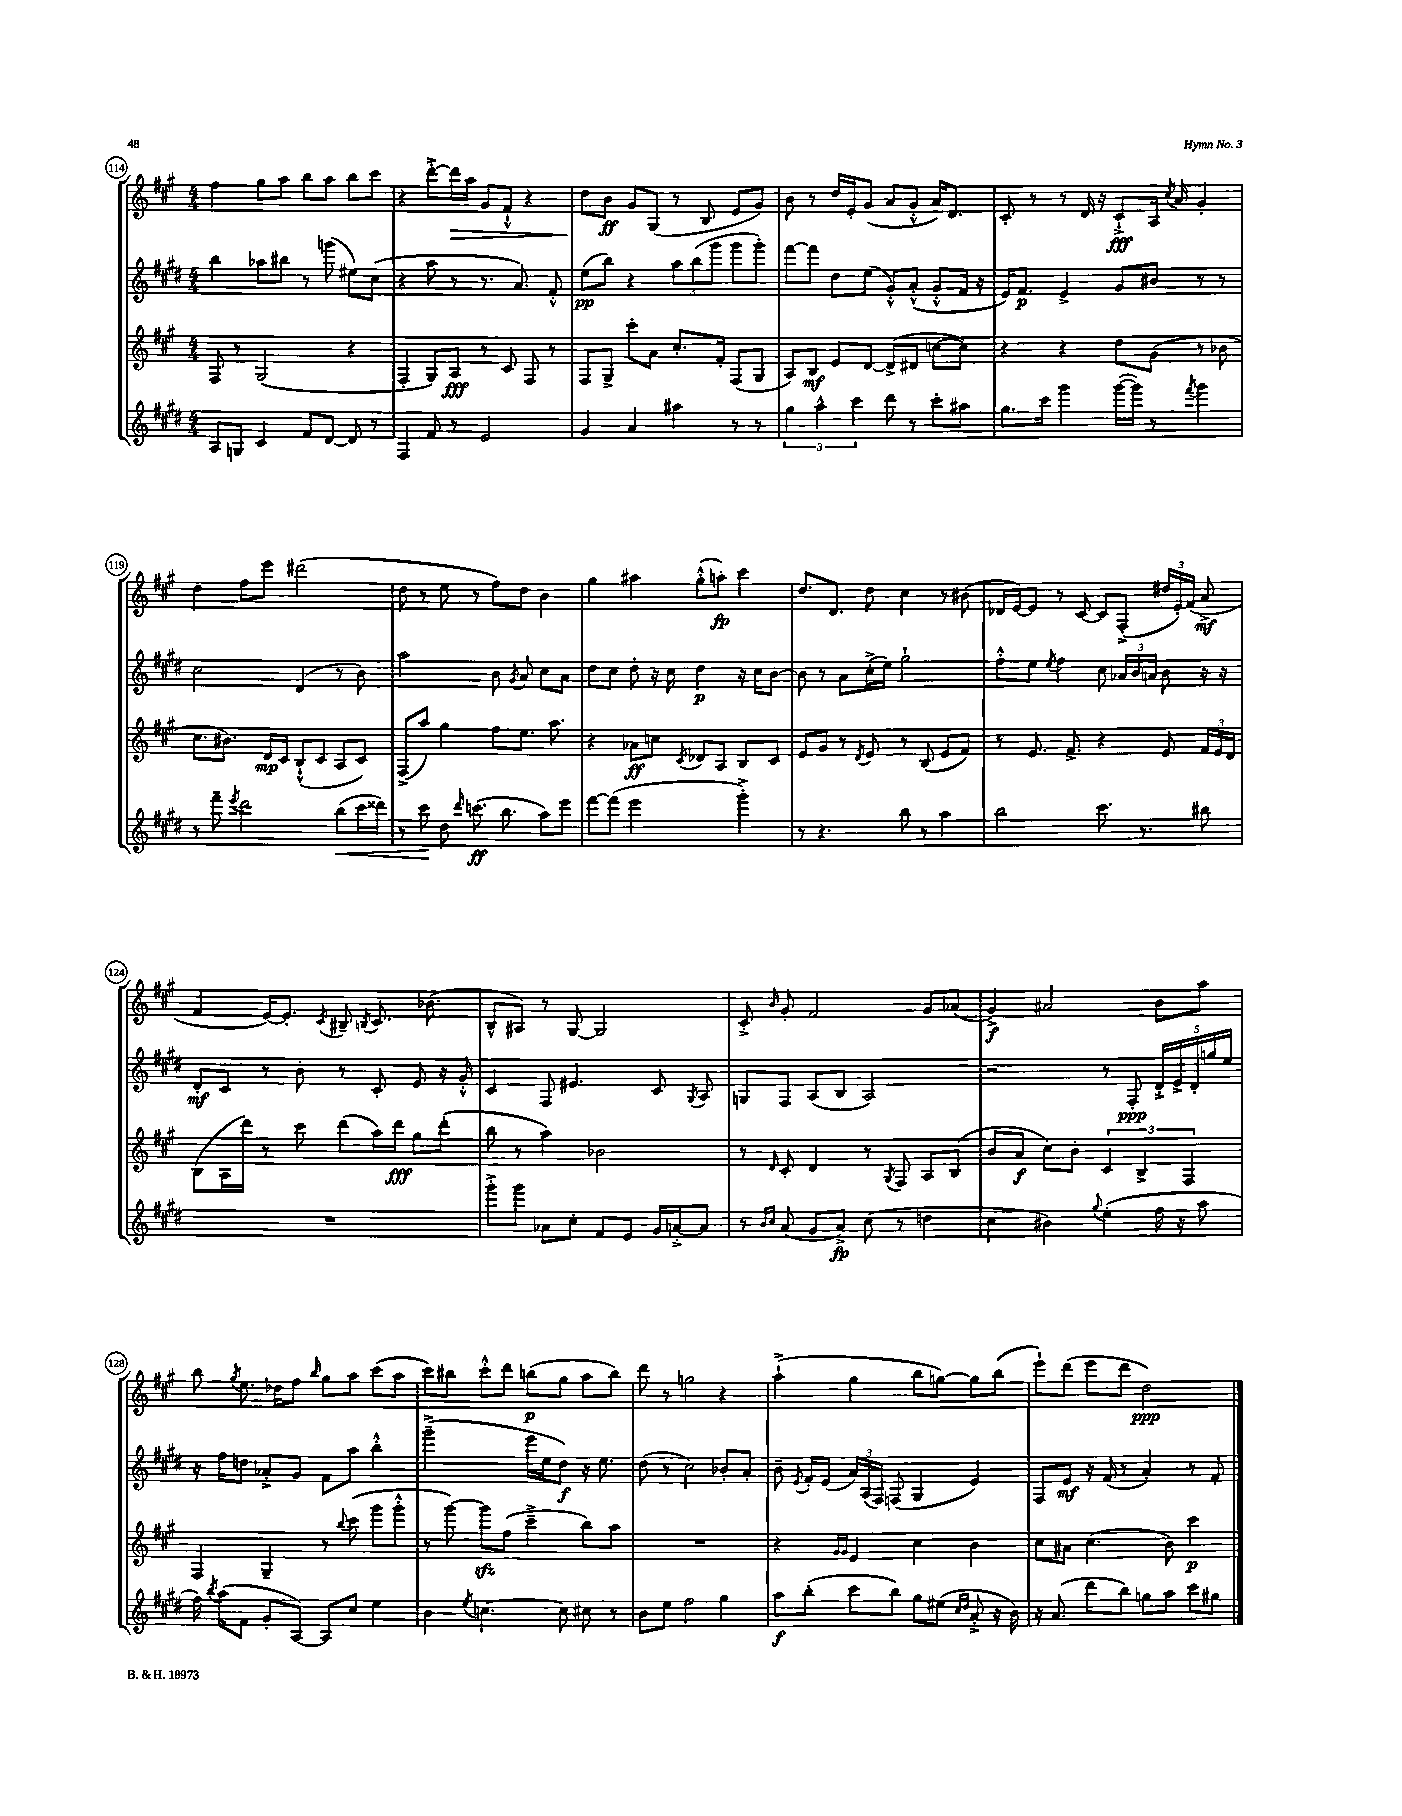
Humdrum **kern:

**kern	**dynam	**kern	**dynam	**kern	**dynam	**kern	**dynam
*part4	*part4	*part3	*part3	*part2	*part2	*part1	*part1
*staff4	*staff4	*staff3	*staff3	*staff2	*staff2	*staff1	*staff1
*clefG2	*	*clefG2	*	*clefG2	*	*clefG2	*
*k[f#c#g#d#]	*	*k[f#c#g#]	*	*k[f#c#g#d#]	*	*k[f#c#g#]	*
*M4/4	*	*M4/4	*	*M4/4	*	*M4/4	*
=114	=114	=114	=114	=114	=114	=114	=114
8A/L	.	8F#/	.	4bb\	.	4ff#\	.
8Gn/J	.	8r	.	.	.	.	.
4c#/	.	(2G#/	.	8aa-X\L	.	8gg#\L	.
.	.	.	.	8bb#X\J	.	8aa\J	.
8f#/L	.	.	.	8r	.	8bb\L	.
[8d#/J	.	.	.	(8gggn\	.	8aa\J	.
8d#/]	.	4r	.	8ee#X\L)	.	8bb\L	.
8r	.	.	.	(8cc#\J	.	8ccc#\J	.
=115	=115	=115	=115	=115	=115	=115	=115
4F#/	.	4F#'/	.	4r	.	4r	.
8f#/	.	8G#/L)	.	8aa\	.	[8ddd'^\L	.
!	!	!	!	!	!	!	!LO:HP:b
8r	.	8A/J	fff	8r	.	16ddd\L]	>
.	.	.	.	.	.	16aa\JJ	.
2e/	.	8r	.	8.r	.	8g#/L	.
.	.	8c#/	.	.	.	8f#`^^/J	.
.	.	.	.	8.a/)	.	.	.
.	.	8F#/	.	.	.	4r	.
.	.	8r	.	8f#'^^/	.	.	.
=116	=116	=116	=116	=116	=116	=116	=116
4g#/	.	8F#/L	.	(8ee\L	pp	8dd\L	.
.	.	8G#^/J	.	8bb\J)	.	8b\J	] ff
4a/	.	8ccc#'\L	.	4r	.	8g#/L	.
.	.	8a\J	.	.	.	(8G#/J	.
4aa#X\	.	8.cc#'/L	.	12aa\L	.	8r	.
.	.	.	.	(12bb\	.	.	.
.	.	.	.	.	.	8B/	.
.	.	.	.	12ggg#\J	.	.	.
.	.	16f#'/Jk	.	.	.	.	.
8r	.	(8F#/L	.	8ggg#\L	.	8e/L	.
8r	.	8G#/J	.	8ggg#'\J)	.	8g#/J)	.
=117	=117	=117	=117	=117	=117	=117	=117
6gg#\	.	8A/L)	.	[8fff#\L	.	8b\	.
.	.	8B/J	mf	8fff#\J]	.	8r	.
6aa^^\	.	.	.	.	.	.	.
.	.	8e/L	.	8dd#\L	.	16dd/LL	.
.	.	.	.	.	.	16e'/J	.
6ccc#\	.	.	.	.	.	.	.
.	.	[8d/J	.	(8ee\J	.	(8g#/J	.
8ddd#\	.	(8d^/L]	.	8g#'^^/L)	.	8a/L	.
8r	.	8d#X/J	.	(8a'^^/J	.	8g#'^^/J	.
8ccc#'\L	.	[8ccn\L	.	8g#'^^/L	.	16a/KL)	.
.	.	.	.	.	.	8.d/J	.
8aa#X\J	.	8cc\J])	.	16f#/Jk	.	.	.
.	.	.	.	16r	.	.	.
=118	=118	=118	=118	=118	=118	=118	=118
8.gg#\L	.	4r	.	16e/KL)	.	8c#'/	.
.	.	.	.	8.f#/J	p	.	.
.	.	.	.	.	.	8r	.
16ccc#\Jk	.	.	.	.	.	.	.
4ggg#\	.	4r	.	4e^/	.	8r	.
.	.	.	.	.	.	16d/	.
.	.	.	.	.	.	16r	.
([16ggg#\LL	.	8dd\L	.	8g#/L	.	8c#`^/L	fff
16ggg#\JJ])	.	.	.	.	.	.	.
8r	.	(8g#\J	.	8b#X/J	.	16A/Jk	.
.	.	.	.	.	.	8qcc#/	.
.	.	.	.	.	.	16a/	.
8qfff#/	.	.	.	.	.	.	.
4ggg#\	.	8r	.	8r	.	4g#'/	.
.	.	8b-X\	.	8r	.	.	.
!!LO:LB:g=z
=119	=119	=119	=119	=119	=119	=119	=119
8r	.	8.cc#\L	.	2cc#\	.	4dd\	.
8fff#~\	.	.	.	.	.	.	.
.	.	8.b#X\J)	.	.	.	.	.
8qeee/	.	.	.	.	.	.	.
2ddd#\	.	.	.	.	.	8ff#\L	.
.	.	16d/LL	mp	.	.	8eee\J	.
.	.	16c#/JJ	.	.	.	.	.
.	.	(8B`^^/L	.	(4d#/	.	(2ddd#X\	.
.	.	8c#/J	.	.	.	.	.
!	!LO:HP:b	!	!	!	!	!	!
(8bb\L	<	8A/L	.	8r	.	.	.
16ccc#\L	.	8c#/J)	.	8b\)	.	.	.
16ddd##X\JJ)	.	.	.	.	.	.	.
=120	=120	=120	=120	=120	=120	=120	=120
8r	.	(8F#^/L	.	2aa\	.	8dd\	.
8ccc#\	.	8aa/J)	.	.	.	8r	.
8dd#\	[	4gg#\	.	.	.	8ee\	.
16qqddd#/	.	.	.	.	.	.	.
(8.cccn\	ff	.	.	.	.	8r	.
.	.	8ff#\L	.	8b\	.	8ff#\L)	.
8.bb\	.	.	.	.	.	.	.
.	.	.	.	8qg#/	.	.	.
.	.	8.ee\J	.	8a/	.	8dd\J	.
8aa\L)	.	.	.	8cc#\L	.	4b\	.
.	.	8.aa\	.	.	.	.	.
8eee\J	.	.	.	8a\J	.	.	.
=121	=121	=121	=121	=121	=121	=121	=121
[8fff#\L	.	4r	.	8dd#\L	.	4gg#\	.
(8fff#\J]	.	.	.	8cc#\J	.	.	.
2eee\	.	8a-X\L	ff	8dd#'\	.	4aa#X\	.
.	.	8ccn\J	.	16r	.	.	.
.	.	.	.	16cc#\	.	.	.
.	.	8qc#/	.	.	.	.	.
.	.	8d-X/L	.	4dd#\	p	(8gg#'^^\L	.
.	.	8A/J	.	.	.	8aan'\J)	fp
4ggg#'^\)	.	8B/L	.	16r	.	4ccc#\	.
.	.	.	.	16cc#\KL	.	.	.
.	.	8c#/J	.	[8b\J	.	.	.
=122	=122	=122	=122	=122	=122	=122	=122
8r	.	8e/L	.	8b\]	.	8.dd/L	.
4.r	.	8g#/J	.	8r	.	.	.
.	.	.	.	.	.	8.d/J	.
.	.	8r	.	8a\L	.	.	.
.	.	8qd/	.	.	.	.	.
.	.	8e/	.	(16cc#'^\L	.	8dd\	.
.	.	.	.	16ee\JJ)	.	.	.
8bb\	.	8r	.	2gg#`\	.	4cc#\	.
8r	.	(8B/	.	.	.	.	.
4aa\	.	8e/L	.	.	.	8r	.
.	.	8f#/J)	.	.	.	(8b#X\	.
=123	=123	=123	=123	=123	=123	=123	=123
2bb\	.	8r	.	8ff#'^^\L	.	16d-X/LL	.
.	.	.	.	.	.	[16e/J)	.
.	.	8.e/	.	8ee\J	.	8e/J]	.
.	.	.	.	8qee/	.	.	.
.	.	.	.	4ff#\	.	8r	.
.	.	8.f#^/	.	.	.	.	.
.	.	.	.	.	.	[8c#/	.
8.ccc#\	.	4r	.	8cc#\	.	8c#/L]	.
.	.	.	.	24a-X/LL	.	(8F#'^/J	.
.	.	.	.	24b/	.	.	.
8.r	.	.	.	.	.	.	.
.	.	.	.	24an/JJ	.	.	.
.	.	8e/	.	8b\	.	24dd#X/LL	.
.	.	.	.	.	.	24e'/)	.
.	.	.	.	.	.	(24f#/JJ	.
8bb#X\	.	24f#/LL	.	16r	.	8a^/	mf
.	.	24e/	.	.	.	.	.
.	.	.	.	16r	.	.	.
.	.	24d/JJ	.	.	.	.	.
!!LO:LB:g=z
=124	=124	=124	=124	=124	=124	=124	=124
1r	.	(8B\L	.	8d#'/L	mf	4f#/	.
.	.	16A\L	.	8c#/J	.	.	.
.	.	16ddd\JJ)	.	.	.	.	.
.	.	8r	.	8r	.	[16e/KL)	.
.	.	.	.	.	.	8.e'/J]	.
.	.	8ccc#\	.	8b'\	.	.	.
.	.	.	.	.	.	8qc#/	.
.	.	(8ddd\L	.	8r	.	8B#X~/	.
.	.	.	.	.	.	8qBn/	.
.	.	16aa\L)	.	8c#'/	.	8.c#/	.
.	.	16ddd\JJ	fff	.	.	.	.
.	.	8gg#\L	.	8e/	.	.	.
.	.	.	.	.	.	(8.b-X\	.
.	.	(8ddd'\J	.	16r	.	.	.
.	.	.	.	16g#'^^/	.	.	.
=125	=125	=125	=125	=125	=125	=125	=125
8ggg#'^\L	.	8bb\	.	4c#/	.	8B^^/L	.
8ggg#\J	.	8r	.	.	.	8A#X/J)	.
8a-X\L	.	4aa\)	.	8F#/	.	8r	.
8cc#'\J	.	.	.	4.e#X/	.	[8G#/	.
8f#/L	.	2b-X\	.	.	.	2G#/]	.
8e/J	.	.	.	.	.	.	.
16g#/LL	.	.	.	8c#/	.	.	.
[16an'^/J	.	.	.	.	.	.	.
.	.	.	.	8qG#/	.	.	.
8a/J]	.	.	.	8A/	.	.	.
=126	=126	=126	=126	=126	=126	=126	=126
8r	.	8r	.	8Gn/L	.	8c#'^/	.
16qqb/LL	.	.	.	.	.	.	.
16qqcc#/JJ	.	16qqd/	.	.	.	16qqb/	.
(8a/	.	8c#'/	.	8F#/J	.	8g#'/	.
8g#/L	.	4d/	.	(8A/L	.	2f#/	.
8a^/J)	fp	.	.	8B/J	.	.	.
(8cc#\	.	8r	.	2A/)	.	.	.
.	.	8qG#/	.	.	.	.	.
8r	.	8F#/	.	.	.	.	.
4ddn\	.	8A/L	.	.	.	8g#/L	.
.	.	(8B/J	.	.	.	(8a-X/J	.
=127	=127	=127	=127	=127	=127	=127	=127
4cc#\	.	8b/L	.	2r	.	4g#^/)	f
.	.	8a/J	f	.	.	.	.
4b#X\)	.	8cc#\L)	.	.	.	2a#X/	.
.	.	8b'\J	.	.	.	.	.
8qqgg#/	.	.	.	.	.	.	.
(4ee'\	.	6c#/	.	8r	.	.	.
.	.	.	.	8F#'/	ppp	.	.
.	.	6B^/	.	.	.	.	.
16ff#\	.	.	.	20d#'^/LL	.	8b\L	.
.	.	.	.	20e^/	.	.	.
16r	.	.	.	.	.	.	.
.	.	6F#/	.	.	.	.	.
.	.	.	.	20d#'/	.	.	.
8aa\	.	.	.	.	.	8aa\J	.
.	.	.	.	20ggn/	.	.	.
.	.	.	.	20ee/JJ	.	.	.
!!LO:LB:g=z
=128	=128	=128	=128	=128	=128	=128	=128
16ff#\)	.	4F#/	.	16r	.	8bb\	.
8qbb/	.	.	.	.	.	.	.
(16aa\KL	.	.	.	16ff#\KL	.	.	.
.	.	.	.	.	.	8qgg#/	.
8f#\J	.	.	.	8ddn\J	.	8.ee\	.
8g#'/L	.	4G#~/	.	8a-X'^/L	.	.	.
.	.	.	.	.	.	16dd-X\KL	.
[8A/J)	.	.	.	8g#/J	.	8ff#\J	.
.	.	.	.	.	.	16qqbb/	.
8A/L]	.	8r	.	8f#\L	.	8gg#\L	.
.	.	8qqbb/	.	.	.	.	.
8cc#/J	.	(8ccc#\	.	8aa\J	.	8aa\J	.
4ee\	.	8ggg#\L	.	4bb'^^\	.	(8ccc#\L	.
.	.	8ggg#'^^\J	.	.	.	8aa\J	.
=129	=129	=129	=129	=129	=129	=129	=129
4b\	.	8r	.	(2ggg#~^\	.	8ccc#\L)	.
.	.	[8ggg#\)	.	.	.	8bb#X\J	.
8qee/	.	.	.	.	.	.	.
[4.ccn\	.	8ggg#zz\L]	.	.	.	8ccc#'^^\L	.
.	.	(8ff#\J	.	.	.	8ddd\J	.
.	.	4ccc#~^\	.	16eee\LL	.	(8bbn\L	p
.	.	.	.	16ee\J	.	.	.
8cc\]	.	.	.	8dd#\J)	f	8gg#\J	.
8cc#X\	.	8bb\L)	.	16r	.	8aa\L	.
.	.	.	.	8.ee\	.	.	.
8r	.	8aa\J	.	.	.	8bb\J)	.
=130	=130	=130	=130	=130	=130	=130	=130
8b\L	.	1r	.	(8dd#\	.	8ddd\	.
8ee\J	.	.	.	8r	.	8r	.
2ff#\	.	.	.	2cc#\)	.	2ggn\	.
4gg#\	.	.	.	8b-X'/L	.	4r	.
.	.	.	.	8a'/J	.	.	.
=131	=131	=131	=131	=131	=131	=131	=131
8aa\L	f	4r	.	8b~\	.	(4aa`^\	.
.	.	.	.	8qe/	.	.	.
(8bb'\J	.	.	.	16f#'/LL	.	.	.
.	.	.	.	(16e/JJ	.	.	.
.	.	16qqg#/LL	.	.	.	.	.
.	.	16qqg#/JJ	.	.	.	.	.
8ccc#\L	.	4e/	.	24a/LL)	.	4gg#\	.
.	.	.	.	(24A/	.	.	.
.	.	.	.	24F#/JJ)	.	.	.
8bb\J)	.	.	.	(8Fn/	.	.	.
8gg#\L	.	4cc#\	.	4G#/	.	8bb\L	.
(8ee#X\J	.	.	.	.	.	[8ggn\J)	.
16qqcc#/LL	.	.	.	.	.	.	.
16qqdd#/JJ	.	.	.	.	.	.	.
8a'^/	.	4b\	.	4e/)	.	8gg\L]	.
16r	.	.	.	.	.	(8bb\J	.
16b\)	.	.	.	.	.	.	.
=132	=132	=132	=132	=132	=132	=132	=132
16r	.	8cc#\L	.	8F#/L	.	8eee`\L)	.
(8.a/	.	.	.	.	.	.	.
.	.	8a#X\J	.	8e/J	mf	(8ddd\J	.
8ddd#\L	.	(4.cc#\	.	16r	.	8eee\L	.
.	.	.	.	(16f#/	.	.	.
8bb\J)	.	.	.	8r	.	8ddd\J	.
8ggn\L	.	.	.	4a'/)	.	2dd\)	ppp
8aa\J	.	8b\)	.	.	.	.	.
8ccc#\L	.	4ccc#\	p	8r	.	.	.
8gg#X\J	.	.	.	8f#'/	.	.	.
==	==	==	==	==	==	==	==
*-	*-	*-	*-	*-	*-	*-	*-
